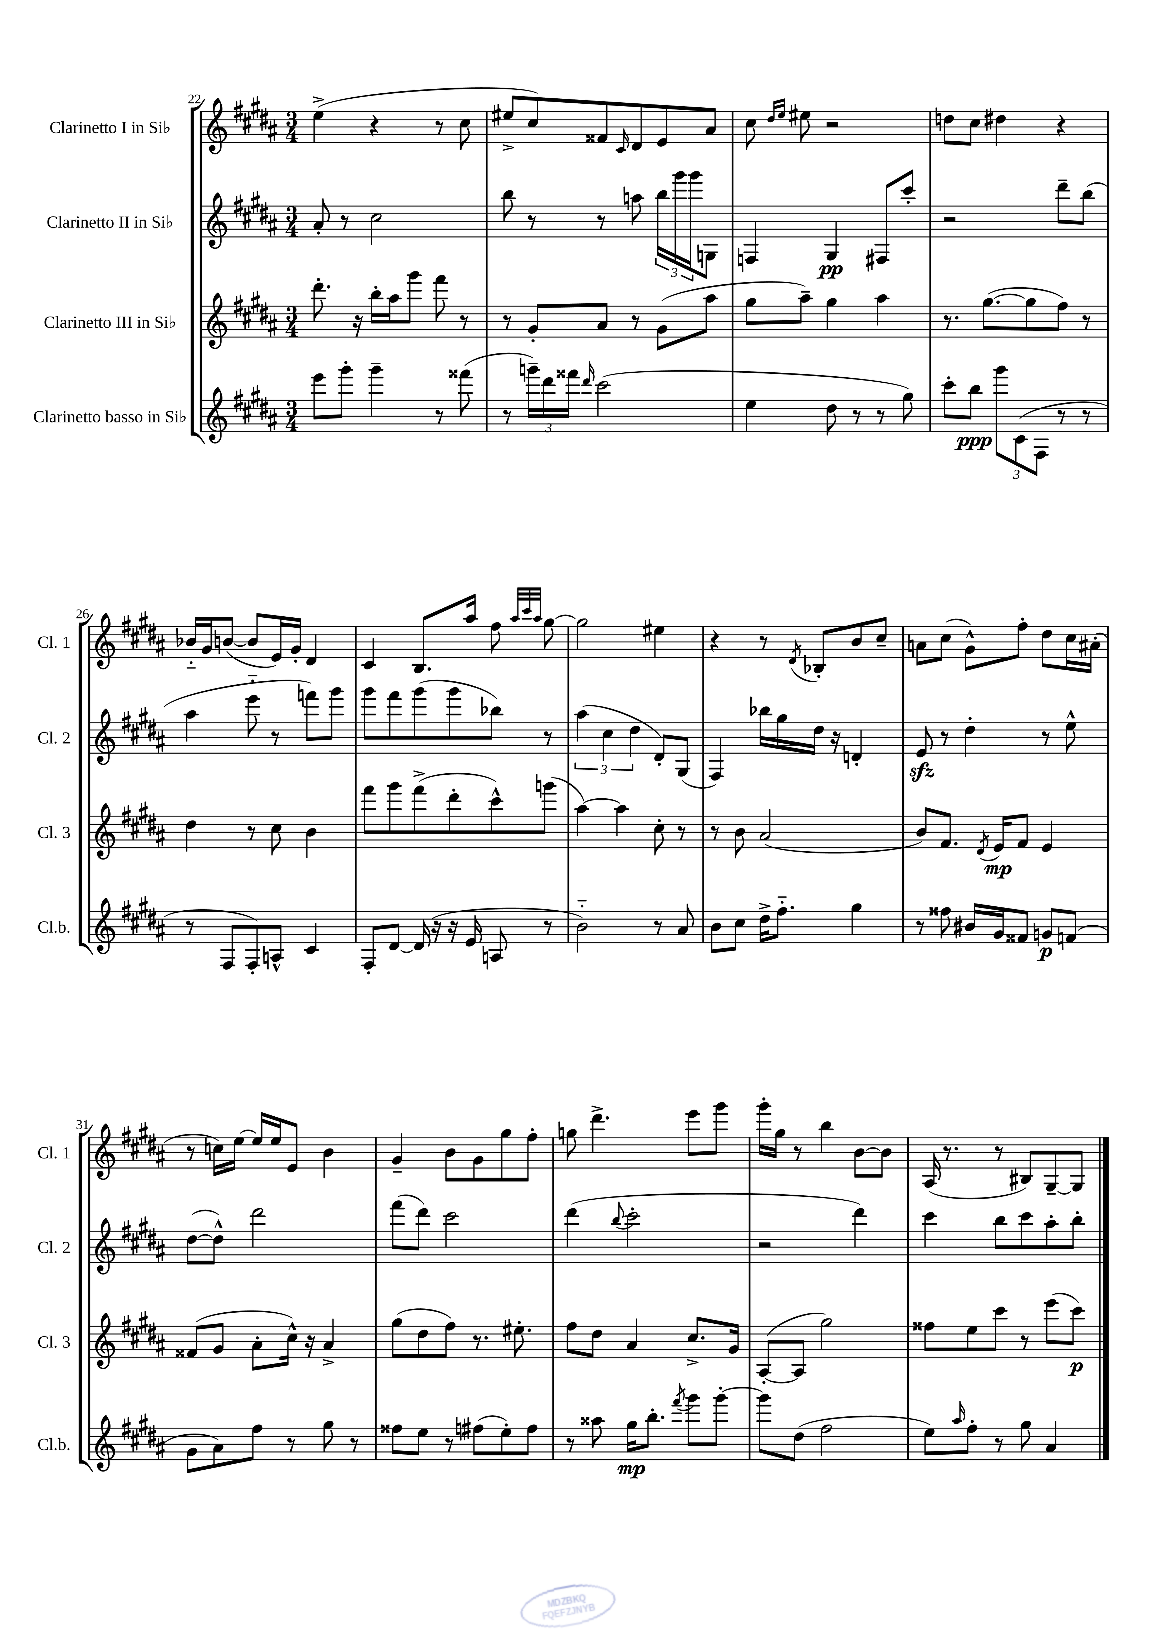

**kern	**dynam	**kern	**dynam	**kern	**dynam	**kern
*part4	*part4	*part3	*part3	*part2	*part2	*part1
*staff4	*staff4	*staff3	*staff3	*staff2	*staff2	*staff1
*I"Clarinetto basso in Si♭	*	*I"Clarinetto III in Si♭	*	*I"Clarinetto II in Si♭	*	*I"Clarinetto I in Si♭
*I'Cl.b.	*	*I'Cl. 3	*	*I'Cl. 2	*	*I'Cl. 1
*clefG2	*	*clefG2	*	*clefG2	*	*clefG2
*k[f#c#g#d#a#]	*	*k[f#c#g#d#a#]	*	*k[f#c#g#d#a#]	*	*k[f#c#g#d#a#]
*M3/4	*	*M3/4	*	*M3/4	*	*M3/4
=22	=22	=22	=22	=22	=22	=22
8eee\L	.	8.ddd#'\	.	8a#'/	.	(4ee^\
8ggg#'\J	.	.	.	8r	.	.
.	.	16r	.	.	.	.
4ggg#~\	.	16bb'\LL	.	2cc#\	.	4r
.	.	16aa#\J	.	.	.	.
.	.	8ggg#\J	.	.	.	.
8r	.	8fff#\	.	.	.	8r
(8fff##X\	.	8r	.	.	.	8cc#\
=23	=23	=23	=23	=23	=23	=23
8r	.	8r	.	8bb\	.	8ee#X^/L
24gggn~\LL)	.	8g#'/L	.	8r	.	8cc#/)
24ddd#\	.	.	.	.	.	.
24fff##X\JJ	.	.	.	.	.	.
16qqddd#/	.	.	.	.	.	.
(2ccc#\	.	8a#/J	.	8r	.	8f##X/
.	.	.	.	.	.	16qqc#/
.	.	8r	.	8aan\	.	8d#/
.	.	(8g#\L	.	24bb\LL	.	8e/
.	.	.	.	24ggg#\	.	.
.	.	.	.	24ggg#\J	.	.
.	.	8aa#\J	.	8Gn\J	.	8a#/J
=24	=24	=24	=24	=24	=24	=24
4ee\	.	8gg#\L	.	4Fn/	.	8cc#\
.	.	.	.	.	.	16qqdd#/LL
.	.	.	.	.	.	16qqee/JJ
.	.	8aa#~\J)	.	.	.	8ee#X\
8dd#\	.	4gg#\	.	4G#/	pp	2r
8r	.	.	.	.	.	.
8r	.	4aa#\	.	8F#X/L	.	.
8gg#\)	.	.	.	8ccc#'/J	.	.
=25	=25	=25	=25	=25	=25	=25
8ccc#'\L	.	8.r	.	2r	.	8ddn\L
8bb\J	ppp	.	.	.	.	8cc#\J
.	.	([8.gg#\L	.	.	.	.
12ggg#\L	.	.	.	.	.	4dd#X\
(12c#\	.	.	.	.	.	.
.	.	8gg#\]	.	.	.	.
12F#\J	.	.	.	.	.	.
8r	.	8ff#\J)	.	8ddd#~\L	.	4r
8r	.	8r	.	(8bb\J	.	.
!!LO:LB:g=z
=26	=26	=26	=26	=26	=26	=26
8r	.	4dd#\	.	4aa#\	.	16b-X/LL
.	.	.	.	.	.	16g#/J
8F#/L	.	.	.	.	.	([8bn/J
8F#'/)	.	8r	.	8eee\	.	8b/L]
8An^^/J	.	8cc#\	.	8r	.	16e/L)
.	.	.	.	.	.	16g#'/JJ
4c#/	.	4b\	.	8fffn\L)	.	4d#/
.	.	.	.	8ggg#\J	.	.
=27	=27	=27	=27	=27	=27	=27
8F#'/L	.	8fff#\L	.	8ggg#\L	.	4c#/
[8d#/J	.	8ggg#\	.	8fff#\	.	.
(16d#/]	.	(8fff#^\	.	(8ggg#\	.	8.B/L
16r	.	.	.	.	.	.
16r	.	8ddd#'\	.	8ggg#\	.	.
16e/	.	.	.	.	.	16aa#/Jk
8An/	.	8ccc#^^\)	.	8bb-X\J)	.	8ff#\
.	.	.	.	.	.	32qqaa#/LLL
.	.	.	.	.	.	32qqccc#/
.	.	.	.	.	.	32qqaa#/JJJ
8r	.	(8gggn\J	.	8r	.	[8gg#\
=28	=28	=28	=28	=28	=28	=28
2b\)	.	[4aa#\)	.	(6aa#\	.	2gg#\]
.	.	.	.	6cc#\	.	.
.	.	4aa#\]	.	.	.	.
.	.	.	.	6dd#\	.	.
8r	.	8cc#'\	.	8d#'/L)	.	4ee#X\
8a#/	.	8r	.	(8G#/J	.	.
=29	=29	=29	=29	=29	=29	=29
8b\L	.	8r	.	4F#/)	.	4r
8cc#\J	.	8b\	.	.	.	.
16dd#^\KL	.	(2a#/	.	16bb-X\LL	.	8r
8.ff#\J	.	.	.	16gg#\	.	.
.	.	.	.	.	.	8qd#/
.	.	.	.	16dd#\JJ	.	8B-X'/L
.	.	.	.	16r	.	.
4gg#\	.	.	.	4dn'/	.	8b/
.	.	.	.	.	.	8cc#~/J
=30	=30	=30	=30	=30	=30	=30
8r	.	8b/L)	.	8ezz/	.	8an\L
8ff##X\	.	8.f#/J	.	8r	.	(8cc#\J
16b#X/LL	.	.	.	4dd#'\	.	8g#^^\L)
.	.	8qd#/	.	.	.	.
16g#/J	.	16e/KL	mp	.	.	.
8f##X/J	.	8f#/J	.	.	.	8ff#'\J
8gn/L	p	4e/	.	8r	.	8dd#\L
(8fn/J	.	.	.	8ee^^\	.	16cc#\L
.	.	.	.	.	.	(16a#X'\JJ
!!LO:LB:g=z
=31	=31	=31	=31	=31	=31	=31
8g#\L	.	(8f##X/L	.	([8dd#\L	.	8r
8a#\)	.	8g#/J	.	8dd#^^\J])	.	16ccn\LL)
.	.	.	.	.	.	[16ee\JJ
8ff#\J	.	8a#'\L	.	2ddd#\	.	16ee/LL]
.	.	.	.	.	.	16ee/J
8r	.	16cc#^^\Jk)	.	.	.	8e/J
.	.	16r	.	.	.	.
8gg#\	.	4a#^/	.	.	.	4b\
8r	.	.	.	.	.	.
=32	=32	=32	=32	=32	=32	=32
8ff##X\L	.	(8gg#\L	.	(8fff#\L	.	4g#~/
8ee\J	.	8dd#\	.	8ddd#\J)	.	.
8r	.	8ff#\J)	.	2ccc#\	.	8b\L
(8ff#X\L	.	8.r	.	.	.	8g#\
8ee'\)	.	.	.	.	.	8gg#\
.	.	8.ee#X'\	.	.	.	.
8ff#\J	.	.	.	.	.	8ff#'\J
=33	=33	=33	=33	=33	=33	=33
8r	.	8ff#\L	.	(4ddd#\	.	8ggn\
8aa##X\	.	8dd#\J	.	.	.	4.ddd#^\
.	.	.	.	8qqbb/	.	.
16gg#\KL	mp	4a#/	.	2ccc#'\	.	.
8.bb'\J	.	.	.	.	.	.
8qfff#/	.	.	.	.	.	.
8ggg#\L	.	8.cc#^/L	.	.	.	8eee\L
[8ggg#'\J	.	.	.	.	.	8ggg#\J
.	.	16g#/Jk	.	.	.	.
=34	=34	=34	=34	=34	=34	=34
8ggg#\L]	.	([8A#'/L	.	2r	.	16ggg#'\LL
.	.	.	.	.	.	16gg#\JJ
(8dd#\J	.	8A#/J]	.	.	.	8r
2ff#\	.	2gg#\)	.	.	.	4bb\
.	.	.	.	4ddd#\)	.	[8b\L
.	.	.	.	.	.	8b\J]
=35	=35	=35	=35	=35	=35	=35
8ee\L)	.	8ff##X\L	.	4ccc#\	.	(16A#/
.	.	.	.	.	.	8.r
16qqaa#/	.	.	.	.	.	.
8ff#'\J	.	8ee\	.	.	.	.
8r	.	8ccc#\J	.	8bb\L	.	8r
8gg#\	.	8r	.	8ccc#\	.	8B#X/L)
4a#/	.	(8eee\L	.	8aa#'\	.	[8G#~/
.	.	8ccc#\J)	p	8bb'\J	.	8G#/J]
==	==	==	==	==	==	==
*-	*-	*-	*-	*-	*-	*-
